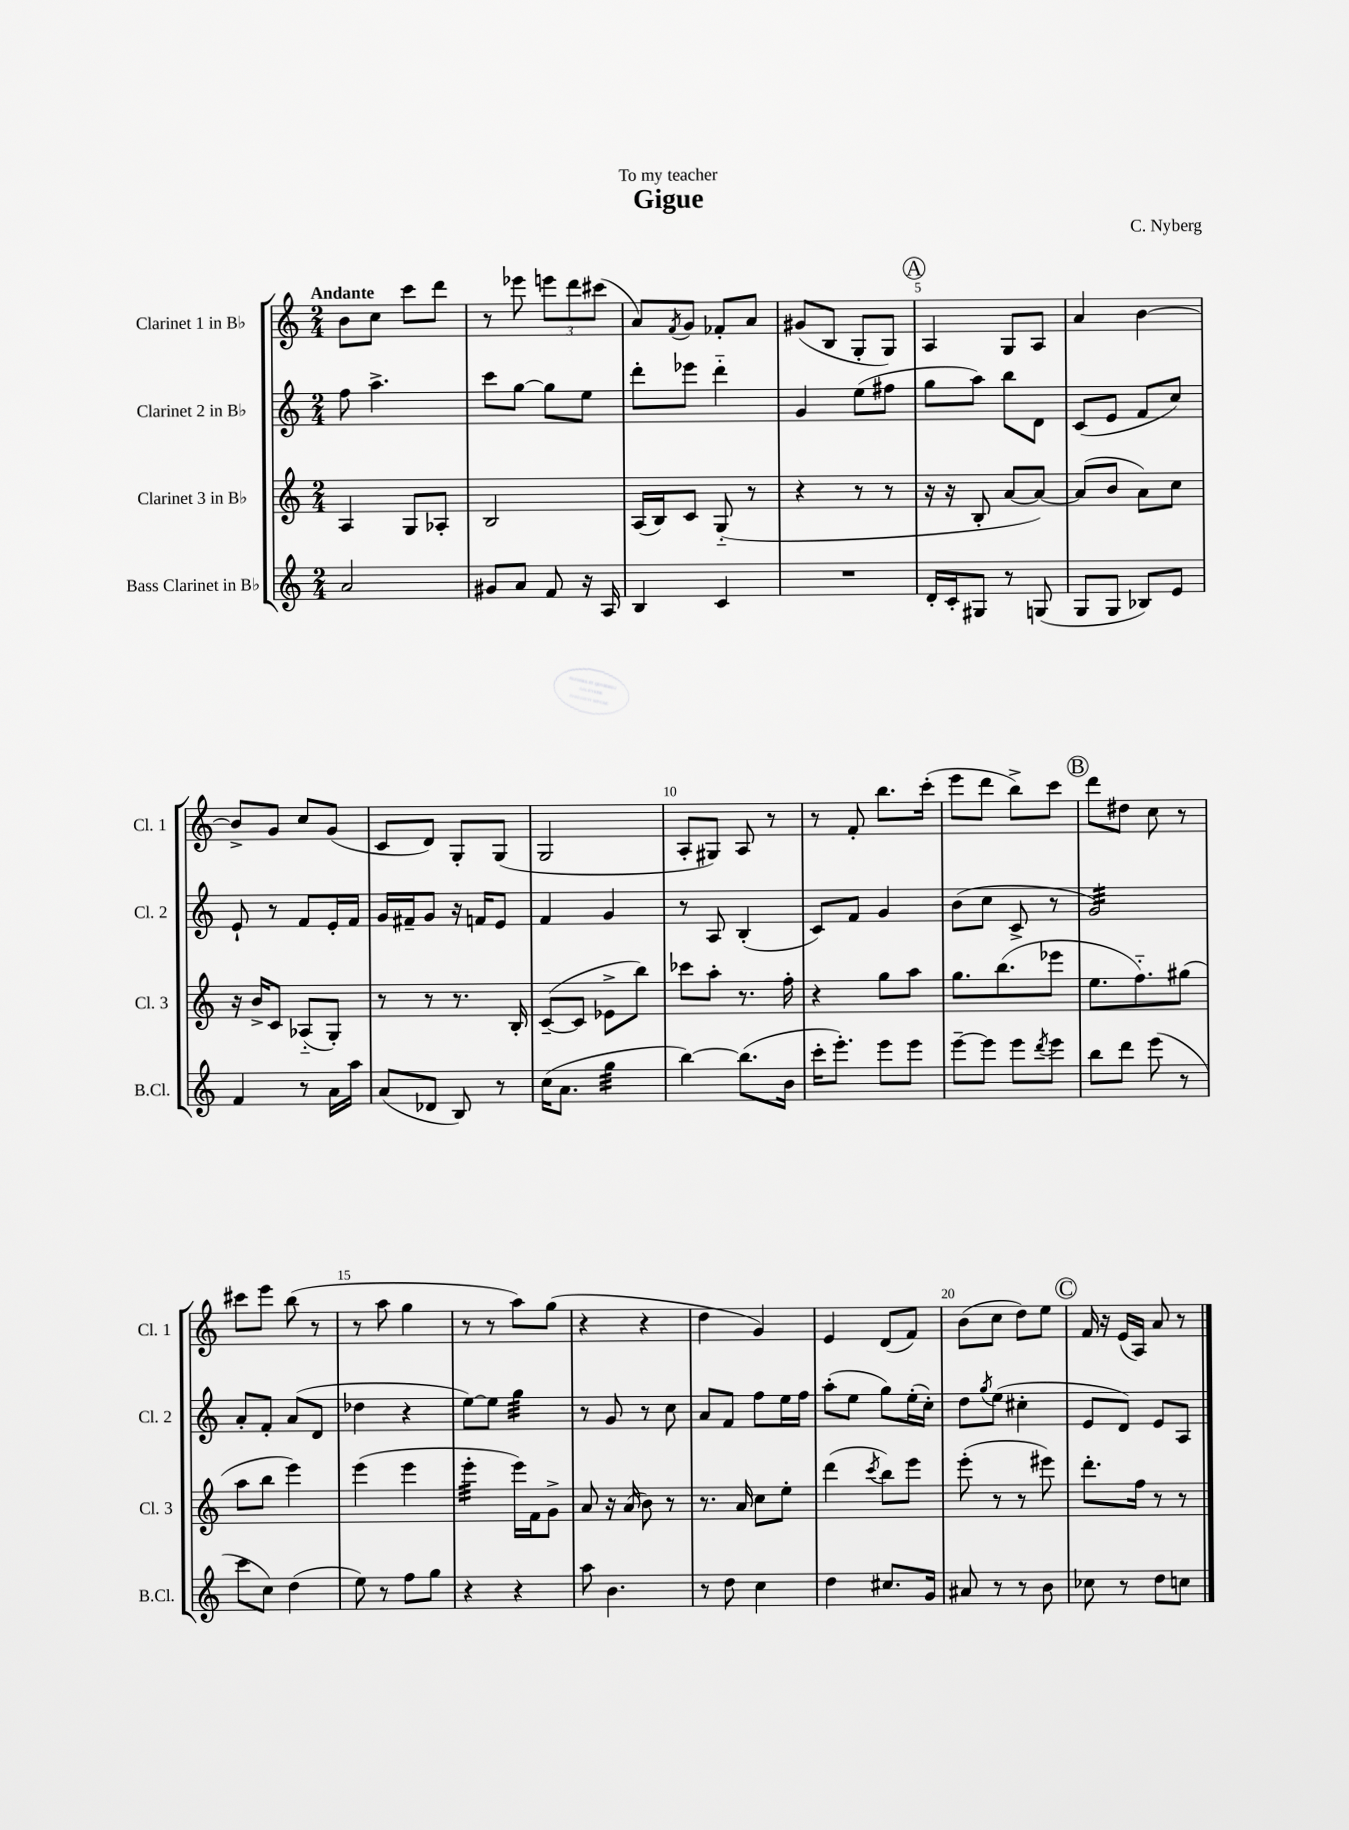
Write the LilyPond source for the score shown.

\header { title = "Gigue" composer = "C. Nyberg" dedication = "To my teacher" }
<<
\new StaffGroup <<
\new Staff = "s0" \with { instrumentName = "Clarinet 1 in Bb" shortInstrumentName = "Cl. 1" } {
    \clef treble \key c \major \numericTimeSignature \time 2/4 \tempo "Andante"
    b'8 c''8 c'''8 d'''8 |
    r8 ees'''8 \tuplet 3/2 { e'''8 d'''8 cis'''8( } |
    a'8) \acciaccatura { f'8 } g'8 fes'8-. a'8 |
    gis'8( b8 g8-. g8) |
    \mark \markup { \circle "A" } a4 g8 a8 |
    a'4 b'4~ |
    b'8-> g'8 c''8 g'8( |
    c'8 d'8) g8-. g8( |
    g2 |
    a8-. gis8) a8 r8 |
    r8 f'8-. b''8. c'''16-.( |
    e'''8 d'''8 b''8->) c'''8 |
    \mark \markup { \circle "B" } d'''8 dis''8 c''8 r8 |
    cis'''8 e'''8 b''8( r8 |
    r8 a''8 g''4 |
    r8 r8 a''8) g''8( |
    r4 r4 |
    d''4 g'4) |
    e'4 d'8( f'8) |
    b'8( c''8 d''8) e''8 |
    \mark \markup { \circle "C" } f'16 r16 e'16( a16) a'8 r8 \bar "|." |
}
\new Staff = "s1" \with { instrumentName = "Clarinet 2 in Bb" shortInstrumentName = "Cl. 2" } {
    \clef treble \key c \major \numericTimeSignature \time 2/4
    f''8 a''4.-> |
    c'''8 g''8~ g''8 e''8 |
    d'''8-. ees'''8 d'''4-_ |
    g'4 e''8( fis''8 |
    \mark \markup { \circle "A" } g''8 a''8) b''8 d'8 |
    c'8( e'8 f'8 c''8) |
    e'8-! r8 f'8 e'16-. f'16 |
    g'16 fis'16-- g'8 r16 f'16 e'8 |
    f'4 g'4 |
    r8 a8 b4-.( |
    c'8) f'8 g'4 |
    b'8( c''8 c'8-> r8 |
    \mark \markup { \circle "B" } g'2:32) |
    a'8-. f'8-. a'8( d'8 |
    des''4 r4 |
    e''8~) e''8 g''4:32 |
    r8 g'8 r8 c''8 |
    a'8 f'8 f''8 e''16 f''16 |
    a''8-.( e''8 g''8) e''16-.( c''16-.) |
    d''8 \acciaccatura { g''8 } e''8( cis''4-. |
    \mark \markup { \circle "C" } e'8 d'8) e'8 a8 \bar "|." |
}
\new Staff = "s2" \with { instrumentName = "Clarinet 3 in Bb" shortInstrumentName = "Cl. 3" } {
    \clef treble \key c \major \numericTimeSignature \time 2/4
    a4 g8 aes8-. |
    b2 |
    a16( b16) c'8 g8-_( r8 |
    r4 r8 r8 |
    \mark \markup { \circle "A" } r16 r16 b8-. a'8~ a'8~) |
    a'8( b'8 a'8) c''8 |
    r16 b'16-> c'8 aes8-_( g8-.) |
    r8 r8 r8. b16-. |
    c'8~--( c'8 ees'8-> b''8) |
    ces'''8 a''8-. r8. f''16-. |
    r4 g''8 a''8 |
    g''8. b''8.( ees'''8 |
    \mark \markup { \circle "B" } e''8. f''8.-_) gis''8( |
    a''8 b''8 e'''4) |
    e'''4( e'''4 |
    e'''4:32-. e'''16) f'16 g'8-> |
    a'8 r16 a'16( b'8) r8 |
    r8. a'16 c''8 e''8-. |
    d'''4( \acciaccatura { c'''8 } b''8) e'''8 |
    e'''8-.( r8 r8 eis'''8) |
    \mark \markup { \circle "C" } d'''8.-. f''16 r8 r8 \bar "|." |
}
\new Staff = "s3" \with { instrumentName = "Bass Clarinet in Bb" shortInstrumentName = "B.Cl." } {
    \clef treble \key c \major \numericTimeSignature \time 2/4
    a'2 |
    gis'8 a'8 f'8 r16 a16 |
    b4 c'4 |
    R2 |
    \mark \markup { \circle "A" } d'16-. c'16-. gis8 r8 g8( |
    g8 g8 bes8) e'8 |
    f'4 r8 a'16 a''16 |
    a'8( des'8 b8) r8 |
    c''16( a'8. g''4:32 |
    b''4~) b''8.( b'16 |
    c'''16-. e'''8.-.) e'''8 e'''8 |
    e'''8~-- e'''8 e'''8 \acciaccatura { d'''8 } e'''8 |
    \mark \markup { \circle "B" } b''8 d'''8 e'''8( r8 |
    c'''8 c''8) d''4( |
    e''8) r8 f''8 g''8 |
    r4 r4 |
    a''8 b'4. |
    r8 d''8 c''4 |
    d''4 cis''8. g'16 |
    ais'8 r8 r8 b'8 |
    \mark \markup { \circle "C" } ces''8 r8 d''8 c''8 \bar "|." |
}
>>
>>
\layout { \context { \Score \override BarNumber.break-visibility = ##(#f #t #t) barNumberVisibility = #(every-nth-bar-number-visible 5) } }
